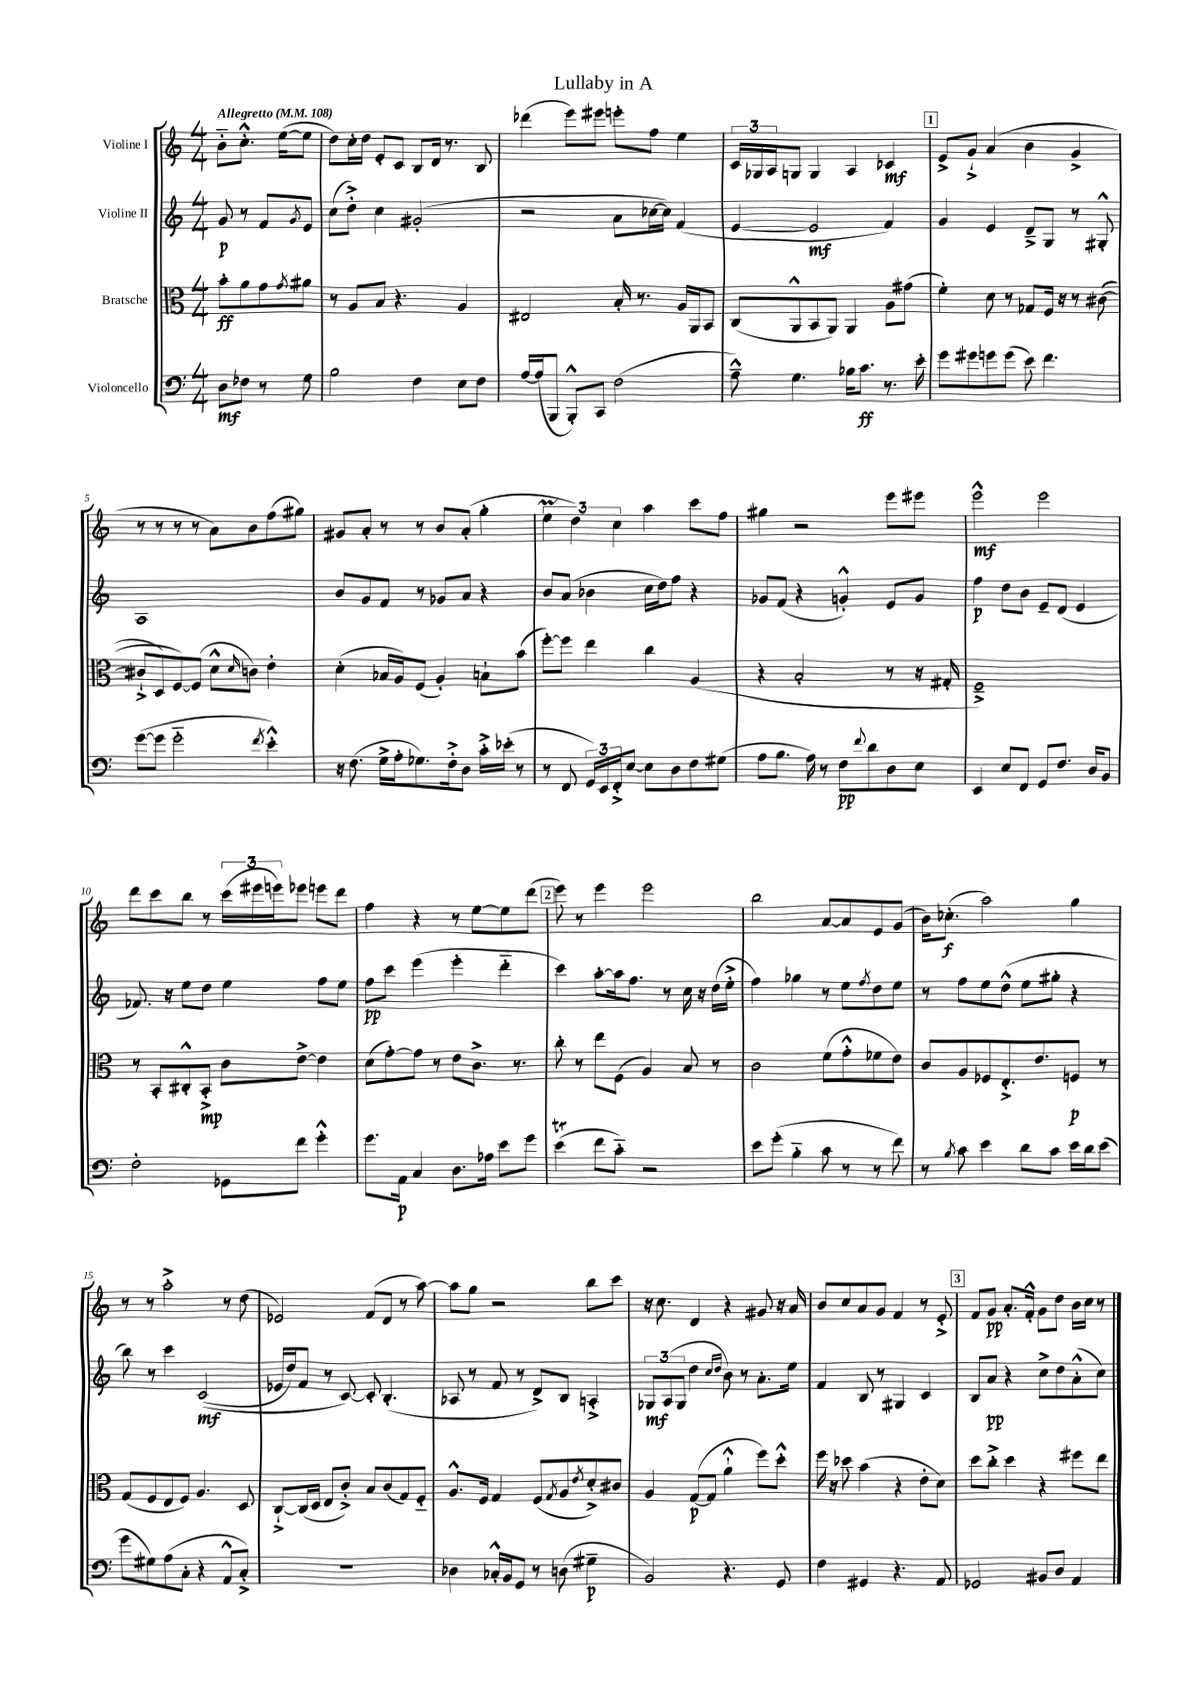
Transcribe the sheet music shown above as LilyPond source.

\header { title = "Lullaby in A" }
<<
\new StaffGroup <<
\new Staff = "s0" \with { instrumentName = "Violine I" } {
    \clef treble \key c \major \numericTimeSignature \time 4/4 \partial 2 \tempo "Allegretto" 4 = 108
    b'8-_ c''8.-.-^ e''16~( e''8 |
    d''8) c''16-. d''16 e'8-. c'8 b8 d'16 r8. b8 |
    des'''4( e'''8) eis'''8 e'''8-. f''8 e''4 |
    \tuplet 3/2 { c'16 ges16 a16 } g8 g4 a4 ces'4\mf |
    \mark \markup { \box "1" } e'8-> g'8-!-> a'4( b'4 g'4-> |
    r8 r8 r8 r8 a'8) b'8 f''8( gis''8) |
    gis'8 a'8-. r8 r8 b'8 a'8-.( g''4-. |
    \tuplet 3/2 { e''4\prall d''4) c''4 } a''4 c'''8 f''8 |
    gis''4 r2 e'''8 eis'''8 |
    e'''2-^\mf e'''2 |
    d'''8 c'''8 b''8 r8 \tuplet 3/2 { c'''16( eis'''16 e'''16) } ees'''8 e'''8 d'''8 |
    f''4 r4 r8 e''8~ e''8 d'''8( |
    \mark \markup { \box "2" } e'''8) r8 e'''4 e'''2 |
    b''2 a'8~ a'8 e'8 g'8( |
    b'16) ces''8.-.\f( a''2) g''4 |
    r8 r8 a''2-.-> r8 d''8( |
    ees'2) f'8( d'8 r8 a''8~) |
    a''8 g''8 r2 b''8 c'''8 |
    r16 c''8. d'4 r4 gis'8 r16 a'16 |
    b'8 c''8 a'8 g'8 f'4 r8 e'8-.-> |
    \mark \markup { \box "3" } f'8 g'8\pp a'8.-. f'16-.-^ g'8 d''8 b'16 c''16 r8 \bar "|." |
}
\new Staff = "s1" \with { instrumentName = "Violine II" } {
    \clef treble \key c \major \numericTimeSignature \time 4/4 \partial 2
    g'8\p r8 f'8 \acciaccatura { g'8 } e'8 |
    c''8( d''8-.->) c''4 gis'2-.( |
    r2 a'8 ces''16~ ces''16) f'4( |
    e'4~ e'2\mf f'4) |
    \mark \markup { \box "1" } g'4 e'4 d'8---> g8 r8 gis8-.-^ |
    a1 |
    b'8 g'8 f'8 r8 ges'8 a'8 r4 |
    b'8 a'8( bes'4 c''16 d''16) f''8 r4 |
    ges'8 f'8( r4 g'4-.-^) e'8 g'8 |
    f''4\p d''8 b'8 e'8-- d'8( e'4 |
    fes'8.) r16 e''8 d''8 e''4 f''8 e''8 |
    f''8\pp c'''8 e'''4( e'''4-. d'''4-_ |
    \mark \markup { \box "2" } c'''4) a''8~-. a''16 f''8. r8 c''16 r16 d''16( e''16-.-> |
    f''4) ges''4 r8 e''8 \acciaccatura { f''8 } d''8 e''8 |
    r8 f''8 e''8 d''8-^( e''8 gis''8-. r4 |
    b''8) r8 c'''4 c'2\mf(\( |
    ees'16 d''16) f'8 r8 c'8~\) c'8-. b4.-.( |
    aes8 r8 f'8 r8 d'8->) b8 a4-.-> |
    \tuplet 3/2 { ges8\mf a8( ges8 } d''4 \grace { c''16 d''16 } b'8) r8 a'8.-. e''16 |
    f'4 b8 r8 gis4 c'4 |
    \mark \markup { \box "3" } b8 a'8\pp r4 c''8-> d''8 a'8-.-^( c''8) \bar "|." |
}
\new Staff = "s2" \with { instrumentName = "Bratsche" } {
    \clef alto \key c \major \numericTimeSignature \time 4/4 \partial 2
    b'8-.\ff a'8 g'8 \acciaccatura { g'8 } ais'8 |
    r8 a8 b8 r4. a4 |
    eis2 b16-. r8. a16 a,16 b,8 |
    c8( a,8-^ b,8 a,8) a,4 a8 gis'8( |
    \mark \markup { \box "1" } f'4-.) d'8 r8 ges8 f16 r16 r8 cis'8~(\( |
    cis'8-!-> d8) f8~\) f8( d'8-^ \grace { d'16 } c'8) e'4-. |
    d'4-.( bes16 a16) f8( a4-.) b8-! b'8( |
    f''8~-.) f''8 e''4 c''4 a4( |
    r4 b2-. r8 r16 gis16-. |
    f1--->) |
    r8 b,8-. cis8-.-^ b,8-.->\mp c'8 e'8~-> e'4 |
    d'8( g'8~-.) g'8 r8 e'8 c'8.-> r8. |
    \mark \markup { \box "2" } c''8-. r8 e''8 f8( a4) b8 r8 |
    c'2 f'8( g'8-.-^ fes'8 e'8) |
    c'8 a8 fes8 e8.-.-> e'8. f8\p r8 |
    g8( f8 e8 f8) a4. d8 |
    c8~-!-> c16( d16 e8 c'8-.->) b8 c'8( g8) f8-_ |
    a8.-^ f16 g4 f8( \acciaccatura { g8 } a8 \acciaccatura { e'8 } d'8-.->) cis'8 |
    a4 g8~\p( g8 a'4-!-^ f''8) d''8-.-^ |
    f''16 r16 des''8 b'4( r4 e'8-. d'8) |
    \mark \markup { \box "3" } d''8 c''8-.-> d''4 r4 fis''8 e''8 \bar "|." |
}
\new Staff = "s3" \with { instrumentName = "Violoncello" } {
    \clef bass \key c \major \numericTimeSignature \time 4/4 \partial 2
    d8\mf fes8 r8 g8 |
    b2 f4 e8 f8 |
    a16~ a16( b,,8 b,,8-.-^) c,8 f2( |
    a8---^) g4. bes16 c'8.\ff r8. e'16-. |
    \mark \markup { \box "1" } g'8 gis'8 g'8 g'8( e'8) f'4. |
    g'8~( g'8 g'2-_ \acciaccatura { f'8 } e'4-.-^) |
    r16 f8.( g16-> a16-. ges8.) f16-.-> d8 c'16-.-> ees'16-.( r8 |
    r8 f,8 \tuplet 3/2 { g,16) e,16 f,16-.-> } e8~ e8 d8 f8 gis8( |
    a8 b8. a16) r8 f8\pp \appoggiatura { f'8 } d'8 d8 e8 |
    e,4 e8 f,8 g,8 f8. d16 b,8 |
    f2-. ges,8 f'8 g'4-.-^ |
    g'8. a,16\p c4 d8. aes16 e'8 g'8 |
    \mark \markup { \box "2" } e'4\trill( f'8 c'8-_) r2 |
    e'8 g'8-.( b4-_ c'8 r8 r8 f'8) |
    r8 \acciaccatura { b8 } c'8 e'4 d'8 c'8 e'16 d'16 e'8( |
    g'8 gis8) a8( c8-. r4 a,8-^ c8-.->) |
    R1 |
    des4 ces16-.-^ b,16 g,8 r8 d8( gis4--\p |
    b,2) r4. g,8 |
    f4 gis,4 r4. a,8 |
    \mark \markup { \box "3" } ges,2 bis,8 d8 a,4 \bar "|." |
}
>>
>>
